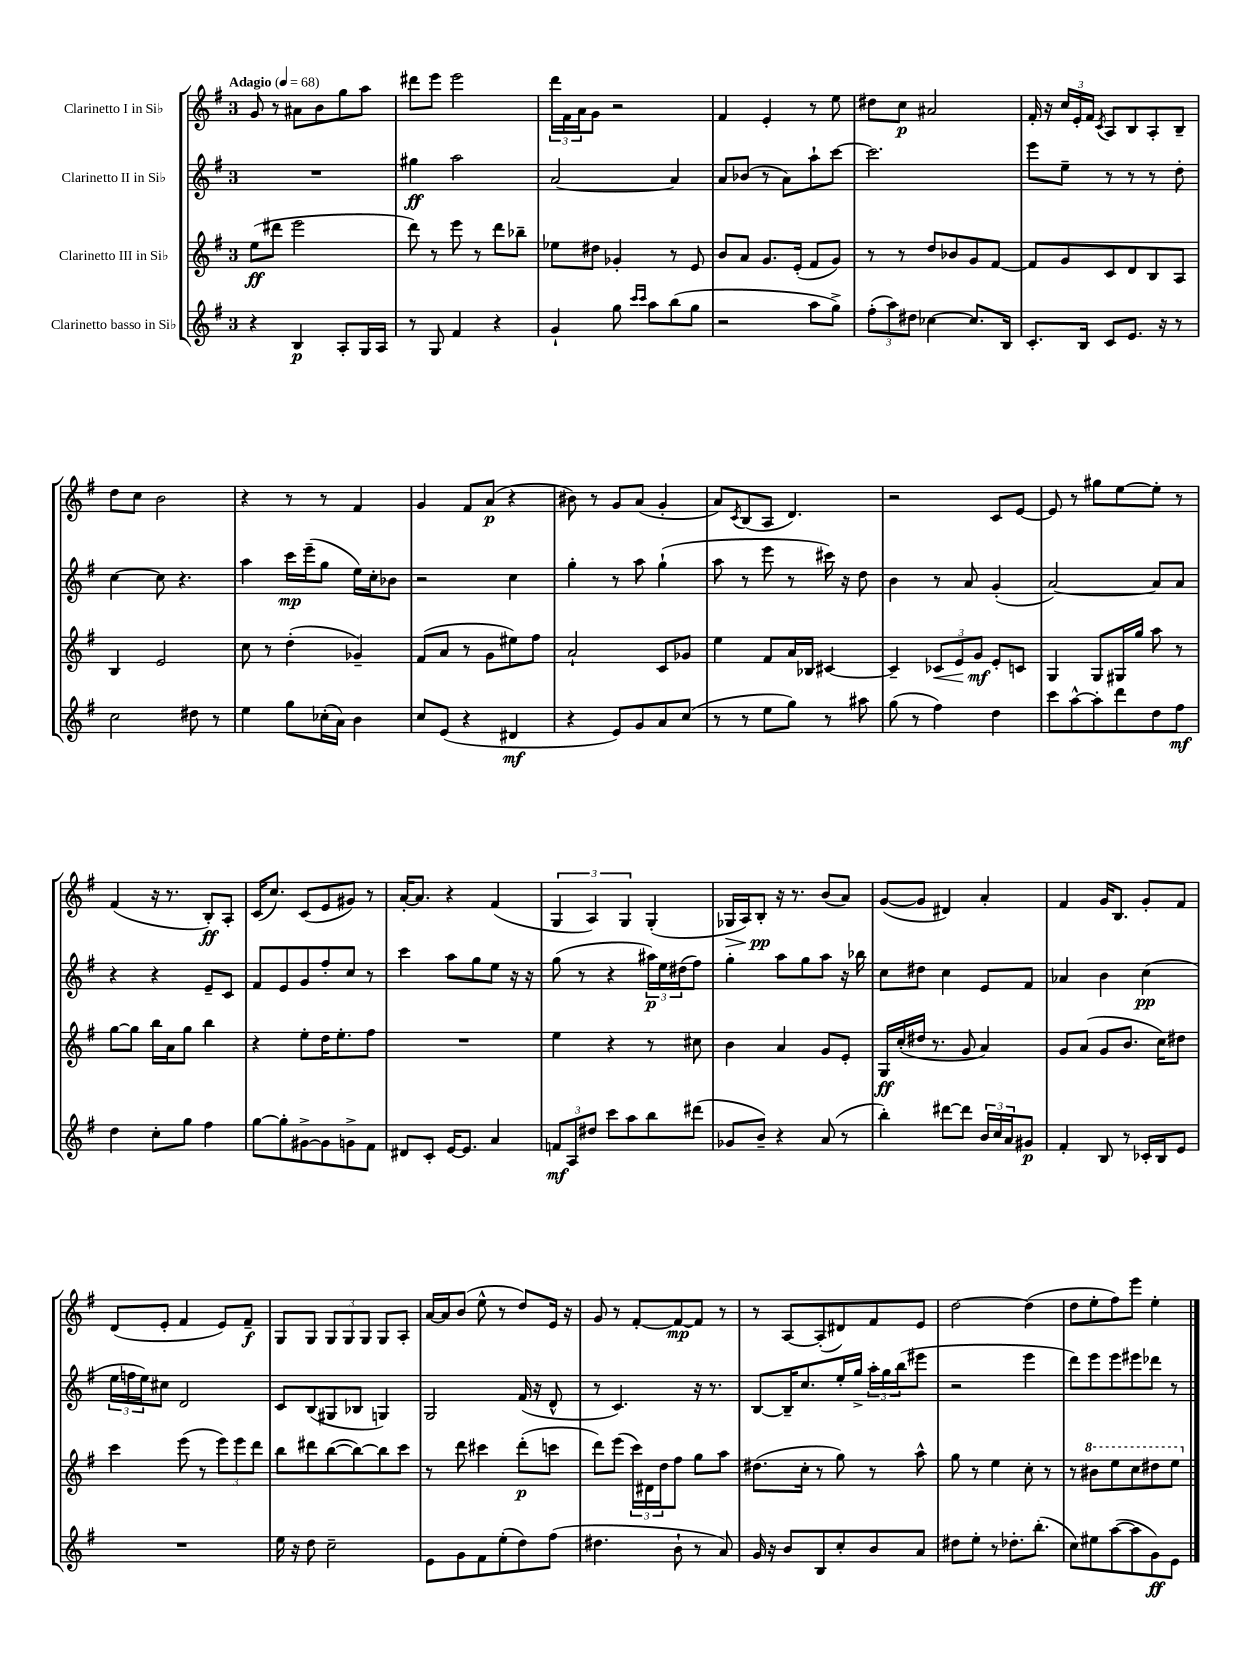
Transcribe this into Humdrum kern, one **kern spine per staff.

**kern	**dynam	**kern	**dynam	**kern	**dynam	**kern	**dynam
*part4	*part4	*part3	*part3	*part2	*part2	*part1	*part1
*staff4	*staff4	*staff3	*staff3	*staff2	*staff2	*staff1	*staff1
*I"Clarinetto basso in Si♭	*	*I"Clarinetto III in Si♭	*	*I"Clarinetto II in Si♭	*	*I"Clarinetto I in Si♭	*
*clefG2	*	*clefG2	*	*clefG2	*	*clefG2	*
*k[f#]	*	*k[f#]	*	*k[f#]	*	*k[f#]	*
*M3/4	*	*M3/4	*	*M3/4	*	*M3/4	*
*MM68	*	*MM68	*	*MM68	*	*MM68	*
=1	=1	=1	=1	=1	=1	=1	=1
!	!	!	!	!	!	!LO:TX:a:B:t=Adagio	!
4r	.	(8ee\L	ff	2.r	.	8g/	.
.	.	8ddd#X\J	.	.	.	8r	.
4B/	p	2eee\	.	.	.	8a#X\L	.
.	.	.	.	.	.	8b\	.
8A'/L	.	.	.	.	.	8gg\	.
16G/L	.	.	.	.	.	8aa\J	.
16A/JJ	.	.	.	.	.	.	.
=2	=2	=2	=2	=2	=2	=2	=2
8r	.	8ddd\)	.	4gg#X\	ff	8ddd#X\L	.
8G/	.	8r	.	.	.	8eee\J	.
4f#/	.	8eee\	.	2aa\	.	2eee\	.
.	.	8r	.	.	.	.	.
4r	.	8ddd\L	.	.	.	.	.
.	.	8bb-X~\J	.	.	.	.	.
=3	=3	=3	=3	=3	=3	=3	=3
4g`/	.	8ee-X\L	.	[2a/	.	24ddd\LL	.
.	.	.	.	.	.	24f#\	.
.	.	.	.	.	.	24a\J	.
.	.	8dd#X\J	.	.	.	8g\J	.
8gg\	.	4g-X'/	.	.	.	2r	.
16qqccc/LL	.	.	.	.	.	.	.
16qqccc/JJ	.	.	.	.	.	.	.
8aa\L	.	.	.	.	.	.	.
(8bb\	.	8r	.	4a/]	.	.	.
8gg\J	.	8e/	.	.	.	.	.
=4	=4	=4	=4	=4	=4	=4	=4
2r	.	8b/L	.	8a/L	.	4f#/	.
.	.	8a/J	.	(8b-X/J	.	.	.
.	.	8.g/L	.	8r	.	4e'/	.
.	.	.	.	8a\L)	.	.	.
.	.	(16e'/Jk	.	.	.	.	.
8aa\L	.	8f#/L	.	8aa`\	.	8r	.
8gg^\J)	.	8g/J)	.	[8ccc\J	.	8ee\	.
=5	=5	=5	=5	=5	=5	=5	=5
(12ff#'\L	.	8r	.	2.ccc\]	.	8dd#X\L	.
12aa\)	.	.	.	.	.	.	.
.	.	8r	.	.	.	8cc\J	p
12dd#X\J	.	.	.	.	.	.	.
[4cc-X\	.	8dd/L	.	.	.	2a#X/	.
.	.	8b-X/	.	.	.	.	.
8.cc-/L]	.	8g/	.	.	.	.	.
.	.	[8f#/J	.	.	.	.	.
16B/Jk	.	.	.	.	.	.	.
=6	=6	=6	=6	=6	=6	=6	=6
8.c'/L	.	8f#/L]	.	8eee\L	.	16f#'/	.
.	.	.	.	.	.	16r	.
.	.	8g/	.	8ee~\J	.	24cc/LL	.
.	.	.	.	.	.	24e'/	.
16B/Jk	.	.	.	.	.	.	.
.	.	.	.	.	.	24f#/JJ	.
.	.	.	.	.	.	8qc/	.
8c/L	.	8c/	.	8r	.	8A/L	.
8.e/J	.	8d/	.	8r	.	8B/	.
.	.	8B/	.	8r	.	8A'/	.
16r	.	.	.	.	.	.	.
8r	.	8A/J	.	8dd'\	.	8B~/J	.
!!LO:LB:g=z
=7	=7	=7	=7	=7	=7	=7	=7
2cc\	.	4B/	.	[4cc\	.	8dd\L	.
.	.	.	.	.	.	8cc\J	.
.	.	2e/	.	8cc\]	.	2b\	.
.	.	.	.	4.r	.	.	.
8dd#X\	.	.	.	.	.	.	.
8r	.	.	.	.	.	.	.
=8	=8	=8	=8	=8	=8	=8	=8
4ee\	.	8cc\	.	4aa\	.	4r	.
.	.	8r	.	.	.	.	.
8gg\L	.	(4dd'\	.	16ccc\LL	mp	8r	.
.	.	.	.	(16eee~\J	.	.	.
(16cc-X'\L	.	.	.	8gg\J	.	8r	.
16a\JJ)	.	.	.	.	.	.	.
4b\	.	4g-X~/)	.	16ee\LL)	.	4f#/	.
.	.	.	.	16cc'\J	.	.	.
.	.	.	.	8b-X\J	.	.	.
=9	=9	=9	=9	=9	=9	=9	=9
8cc/L	.	(8f#/L	.	2r	.	4g/	.
(8e/J	.	8a/J	.	.	.	.	.
4r	.	8r	.	.	.	8f#/L	.
.	.	8g\L	.	.	.	(8a/J	p
4d#X/	mf	8ee#X\)	.	4cc\	.	4r	.
.	.	8ff#\J	.	.	.	.	.
=10	=10	=10	=10	=10	=10	=10	=10
4r	.	2a`/	.	4gg'\	.	8b#X\)	.
.	.	.	.	.	.	8r	.
8e/L)	.	.	.	8r	.	8g/L	.
8g/	.	.	.	8aa\	.	(8a/J	.
8a/	.	8c/L	.	(4gg`\	.	4g'/	.
(8cc/J	.	8g-X/J	.	.	.	.	.
=11	=11	=11	=11	=11	=11	=11	=11
8r	.	4ee\	.	8aa\	.	8a/L)	.
.	.	.	.	.	.	8qc/	.
8r	.	.	.	8r	.	(8B/	.
8ee\L	.	8f#/L	.	8eee\	.	8A/J	.
8gg\J)	.	16a/L	.	8r	.	4.d/)	.
.	.	16B-X/JJ	.	.	.	.	.
8r	.	[4c#X/	.	16ccc#X\)	.	.	.
.	.	.	.	16r	.	.	.
8aa#X\	.	.	.	8dd\	.	.	.
=12	=12	=12	=12	=12	=12	=12	=12
(8gg\	.	4c#~/]	.	4b\	.	2r	.
8r	.	.	.	.	.	.	.
!	!	!	!LO:HP:b	!	!	!	!
4ff#\)	.	12c-X/L	<	8r	.	.	.
.	.	12e/	.	.	.	.	.
.	.	.	.	8a/	.	.	.
.	.	12g/J	mf	.	.	.	.
4dd\	.	8e'/L	[	(4g'/	.	8c/L	.
.	.	8cn/J	.	.	.	[8e/J	.
=13	=13	=13	=13	=13	=13	=13	=13
8ccc\L	.	4G/	.	[2a/)	.	8e/]	.
[8aa^^\	.	.	.	.	.	8r	.
8aa'\]	.	8G/L	.	.	.	8gg#X\L	.
8ddd\	.	16G#X/L	.	.	.	[8ee\	.
.	.	16gg/JJ	.	.	.	.	.
8dd\	.	8aa\	.	8a/L]	.	8ee'\J]	.
8ff#\J	mf	8r	.	8a/J	.	8r	.
!!LO:LB:g=z
=14	=14	=14	=14	=14	=14	=14	=14
4dd\	.	[8gg\L	.	4r	.	(4f#/	.
.	.	8gg\J]	.	.	.	.	.
8cc'\L	.	16bb\LL	.	4r	.	16r	.
.	.	16a\J	.	.	.	8.r	.
8gg\J	.	8gg\J	.	.	.	.	.
4ff#\	.	4bb\	.	8e~/L	.	8B'/L)	ff
.	.	.	.	8c/J	.	8A'/J	.
=15	=15	=15	=15	=15	=15	=15	=15
[8gg\L	.	4r	.	8f#/L	.	(16c/KL	.
.	.	.	.	.	.	8.cc/J)	.
8gg'\]	.	.	.	8e/	.	.	.
[8g#X^\	.	8ee'\L	.	8g/	.	(8c/L	.
8g#\]	.	16dd\K	.	8ff#'/	.	8e/	.
.	.	8.ee'\	.	.	.	.	.
8gn^\	.	.	.	8cc/J	.	8g#X/J)	.
8f#\J	.	8ff#\J	.	8r	.	8r	.
=16	=16	=16	=16	=16	=16	=16	=16
8d#X/L	.	2.r	.	4ccc\	.	[16a'/KL	.
.	.	.	.	.	.	8.a/J]	.
8c'/J	.	.	.	.	.	.	.
[16e/KL	.	.	.	8aa\L	.	4r	.
8.e/J]	.	.	.	.	.	.	.
.	.	.	.	8gg\	.	.	.
4a/	.	.	.	8ee\J	.	(4f#/	.
.	.	.	.	16r	.	.	.
.	.	.	.	16r	.	.	.
=17	=17	=17	=17	=17	=17	=17	=17
12fn/L	mf	4ee\	.	(8gg\	.	6G/	.
12A/	.	.	.	.	.	.	.
.	.	.	.	8r	.	.	.
12dd#X/J	.	.	.	.	.	6A/)	.
8ccc\L	.	4r	.	4r	.	.	.
.	.	.	.	.	.	6G/	.
8aa\	.	.	.	.	.	.	.
8bb\	.	8r	.	24aa#X\LL)	p	(4G'/	.
.	.	.	.	24ee\	.	.	.
.	.	.	.	(24dd#X\J	.	.	.
(8ddd#X\J	.	8cc#X\	.	8ff#\J)	.	.	.
=18	=18	=18	=18	=18	=18	=18	=18
!	!	!	!	!	!	!	!LO:HP:b
8g-X/L	.	4b\	.	4gg'\	.	16G-X/LL	>
.	.	.	.	.	.	16A/J)	.
8b~/J)	.	.	.	.	.	8B'/J	pp
4r	.	4a/	.	8aa\L	.	16r	]
.	.	.	.	.	.	8.r	.
.	.	.	.	8gg\	.	.	.
(8a/	.	8g/L	.	8aa\J	.	(8b/L	.
8r	.	8e'/J	.	16r	.	8a/J)	.
.	.	.	.	16bb-X\	.	.	.
=19	=19	=19	=19	=19	=19	=19	=19
4bb'\)	.	16G/LL	ff	8cc\L	.	([8g/L	.
.	.	(16cc'/	.	.	.	.	.
.	.	16dd#X/JJ	.	8dd#X\J	.	8g/J]	.
.	.	8.r	.	.	.	.	.
[8ddd#X\L	.	.	.	4cc\	.	4d#X/)	.
8ddd#\J]	.	8g/	.	.	.	.	.
24b/LL	.	4a/)	.	8e/L	.	4a'/	.
24cc/	.	.	.	.	.	.	.
24a/J	.	.	.	.	.	.	.
8g#X/J	p	.	.	8f#/J	.	.	.
=20	=20	=20	=20	=20	=20	=20	=20
4f#'/	.	8g/L	.	4a-X/	.	4f#/	.
.	.	(8a/J	.	.	.	.	.
8B/	.	8g/L	.	4b\	.	16g/KL	.
.	.	.	.	.	.	8.B/J	.
8r	.	8.b/J	.	.	.	.	.
16c-X'/LL	.	.	.	(4cc\	pp	8g'/L	.
16B/J	.	16cc\KL)	.	.	.	.	.
8e/J	.	8dd#X\J	.	.	.	8f#/J	.
!!LO:LB:g=z
=21	=21	=21	=21	=21	=21	=21	=21
2.r	.	4ccc\	.	24ee\LL	.	(8d/L	.
.	.	.	.	24ffn\	.	.	.
.	.	.	.	24ee\J)	.	.	.
.	.	.	.	8cc#X\J	.	8e'/J	.
.	.	(8eee\	.	2d/	.	4f#/	.
.	.	8r	.	.	.	.	.
.	.	12eee\L)	.	.	.	8e/L)	.
.	.	12eee\	.	.	.	.	.
.	.	.	.	.	.	8f#~/J	f
.	.	12ddd\J	.	.	.	.	.
=22	=22	=22	=22	=22	=22	=22	=22
16ee\	.	8bb\L	.	8c/L	.	8G/L	.
16r	.	.	.	.	.	.	.
8dd\	.	8ddd#X\	.	(8B/	.	8G/J	.
2cc~\	.	([8bb\	.	8G#X/	.	12G/L	.
.	.	.	.	.	.	12G/	.
.	.	8bb\_)	.	8B-X/J	.	.	.
.	.	.	.	.	.	12G/J	.
.	.	8bb\]	.	4Gn/)	.	8G/L	.
.	.	8ccc\J	.	.	.	8A'/J	.
=23	=23	=23	=23	=23	=23	=23	=23
8e\L	.	8r	.	2G/	.	[16a/LL	.
.	.	.	.	.	.	16a/J]	.
8g\	.	8ddd\	.	.	.	(8b/J	.
8f#\	.	4ccc#X\	.	.	.	8ee^^\	.
(8ee'\	.	.	.	.	.	8r	.
8dd\)	.	(8ddd'\L	p	(16f#/	.	8dd/L)	.
.	.	.	.	16r	.	.	.
(8ff#\J	.	8cccn\J	.	8d^^/	.	16e/Jk	.
.	.	.	.	.	.	16r	.
=24	=24	=24	=24	=24	=24	=24	=24
4.dd#X\	.	8ddd\L)	.	8r	.	8g/	.
.	.	(8eee\J	.	4.c/)	.	8r	.
.	.	24ccc\LL)	.	.	.	[8f#'/L	.
.	.	24d#X\	.	.	.	.	.
.	.	24dd\J	.	.	.	.	.
8b`\	.	8ff#\J	.	.	.	8f#/_	mp
8r	.	8gg\L	.	16r	.	8f#/J]	.
.	.	.	.	8.r	.	.	.
8a/)	.	8aa\J	.	.	.	8r	.
=25	=25	=25	=25	=25	=25	=25	=25
16g/	.	(8.dd#X\L	.	[8B/L	.	8r	.
16r	.	.	.	.	.	.	.
8b/L	.	.	.	16B~/K]	.	[8A/L	.
.	.	16cc'\Jk	.	8.cc/	.	.	.
8B/	.	8r	.	.	.	(8A'/]	.
8cc'/	.	8gg\)	.	16ee'/L	.	8d#X/)	.
.	.	.	.	16gg^/JJ	.	.	.
8b/	.	8r	.	24aa'\LL	.	8f#/	.
.	.	.	.	24gg\	.	.	.
.	.	.	.	(24bb\J	.	.	.
8a/J	.	8aa^^\	.	8eee#X\J	.	8e/J	.
=26	=26	=26	=26	=26	=26	=26	=26
8dd#X\L	.	8gg\	.	2r	.	[2dd\	.
8ee'\J	.	8r	.	.	.	.	.
8r	.	4ee\	.	.	.	.	.
8.dd-X'\L	.	.	.	.	.	.	.
.	.	8cc'\	.	4eee\	.	(4dd\]	.
(8.bb'\J	.	.	.	.	.	.	.
.	.	8r	.	.	.	.	.
=27	=27	=27	=27	=27	=27	=27	=27
8cc\L)	.	8r	.	8ddd\L)	.	8dd\L	.
*	*	*8va	*	*	*	*	*
8ee#X\	.	8bb#X\L	.	8eee\	.	8ee'\	.
([8aa\	.	8eee\	.	8eee\	.	8ff#\)	.
8aa\]	.	8ccc\	.	8eee#X\	.	8eee\J	.
8g\)	ff	8ddd#X\	.	8ddd-X\J	.	4ee'\	.
8e\J	.	8eee\J	.	8r	.	.	.
*	*	*X8va	*	*	*	*	*
==	==	==	==	==	==	==	==
*-	*-	*-	*-	*-	*-	*-	*-
